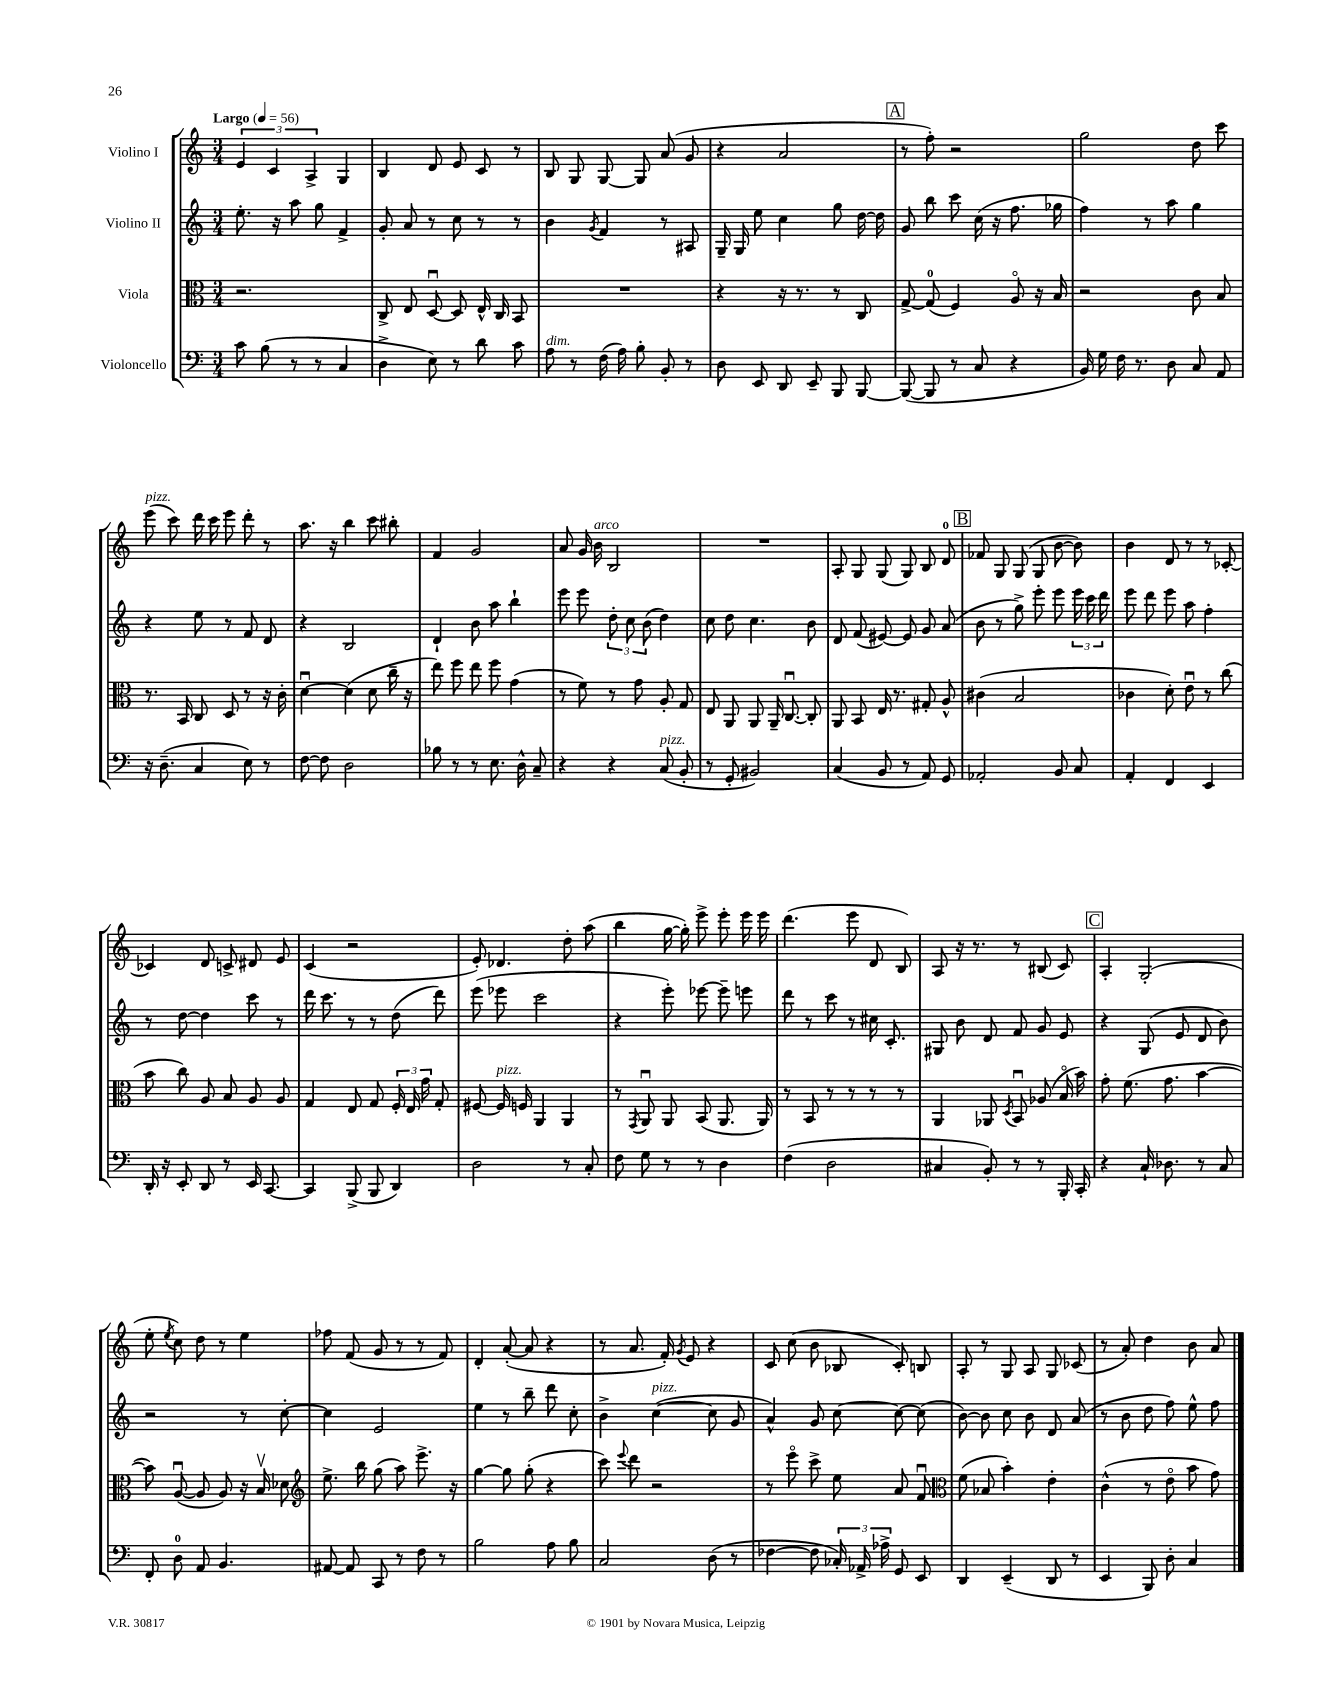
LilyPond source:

<<
\new StaffGroup <<
\new Staff = "s0" \with { instrumentName = "Violino I" } {
    \clef treble \key c \major \numericTimeSignature \time 3/4 \tempo "Largo" 4 = 56
    \autoBeamOff \tuplet 3/2 { e'4 c'4 a4-> } g4 |
    b4 d'8 e'8 c'8 r8 |
    b8 g8 g8~ g8 a'8( g'8 |
    r4 a'2 |
    \mark \markup { \box "A" } r8 f''8-.) r2 |
    g''2 d''8 c'''8 |
    e'''8^\markup { \italic "pizz." }( c'''8) d'''16 c'''16 e'''8 d'''8-. r8 |
    a''8. r16 b''4 c'''8 bis''8-. |
    f'4 g'2 |
    a'8 g'16 b'16^\markup { \italic "arco" } b2 |
    R2. |
    a8-. g8 g8( g8) b8 d'8-0 |
    \mark \markup { \box "B" } fes'8 g8 g8( g8 b'8~ b'8) |
    b'4 d'8 r8 r8 ces'8~-. |
    ces'4 d'8 c'8-> dis'8 e'8 |
    c'4( r2 |
    e'8-.) des'4. d''8-. a''8( |
    b''4 g''16~ g''16-.) e'''8-> e'''8-. e'''16 e'''16 |
    d'''4.( e'''8 d'8 b8) |
    a8 r16 r8. r8 bis8( c'8) |
    \mark \markup { \box "C" } a4-. g2-.( |
    e''8-. \acciaccatura { e''8 } c''8) d''8 r8 e''4 |
    fes''8 f'8( g'8 r8 r8 f'8) |
    d'4-. a'8~-.( a'8 r4 |
    r8 a'8. f'16-.) \acciaccatura { g'8 } e'8 r4 |
    c'8 c''8( b'8 bes8 c'8-.) b8 |
    a8-. r8 g8 a8 g8 ces'8( |
    r8 a'8-.) d''4 b'8 a'8 \bar "|." |
}
\new Staff = "s1" \with { instrumentName = "Violino II" } {
    \clef treble \key c \major \numericTimeSignature \time 3/4
    \autoBeamOff e''8.-. r16 a''8 g''8 f'4-> |
    g'8-. a'8 r8 c''8 r8 r8 |
    b'4 \acciaccatura { g'8 } f'4 r8 ais8 |
    g16-- g16 e''8 c''4 g''8 d''16~ d''16 |
    \mark \markup { \box "A" } g'8 b''8 c'''8 c''16( r16 f''8. ges''16 |
    f''4) r8 a''8 g''4 |
    r4 e''8 r8 f'8 d'8 |
    r4 b2 |
    d'4-! b'8 a''8 b''4-! |
    e'''8 e'''8 \tuplet 3/2 { d''8-. c''8 b'8( } d''4) |
    c''8 d''8 c''4. b'8 |
    d'8 f'8( eis'8~) eis'8 g'8 a'8( |
    \mark \markup { \box "B" } b'8 r8 g''8->) e'''8-. e'''8 \tuplet 3/2 { e'''16 c'''16 d'''16 } |
    e'''8 d'''8 e'''8 a''8 f''4-. |
    r8 d''8~ d''4 c'''8 r8 |
    d'''16 c'''8. r8 r8 d''8( d'''8) |
    e'''8( ees'''8 c'''2 |
    r4 e'''8-.) ees'''8~ ees'''8-- e'''8 |
    d'''8 r8 c'''8 r8 cis''16 c'8.-. |
    gis8 b'8 d'8 f'8 g'8 e'8 |
    \mark \markup { \box "C" } r4 g8( e'8 d'8 b'8) |
    r2 r8 c''8~-. |
    c''4 e'2 |
    e''4 r8 b''8-- d'''8 c''8-. |
    b'4-> c''4~^\markup { \italic "pizz." }( c''8 g'8 |
    a'4-^) g'8 c''8~ c''8~ c''8( |
    b'8~) b'8 c''8 b'8 d'8 a'8( |
    r8 b'8 d''8 f''8) e''8-^ f''8 \bar "|." |
}
\new Staff = "s2" \with { instrumentName = "Viola" } {
    \clef alto \key c \major \numericTimeSignature \time 3/4
    \autoBeamOff r2. |
    c8-> e8 d8~\downbow d8 e16-^ c16 b,8 |
    R2. |
    r4 r16 r8. r8 c8 |
    \mark \markup { \box "A" } g8~-> g8-0( f4) a8\flageolet r16 b16 |
    r2 c'8 b8 |
    r8. b,16 c8 d8 r8 r16 c'16-. |
    d'4~\downbow d'4( d'8 c''16-- r16 |
    e''8) f''8 e''8 f''8 g'4( |
    r8 f'8) r8 g'8 a8-. g8 |
    e8 a,8 a,8 a,16-- c8.~\downbow c8-. |
    a,8 b,8 e16 r8. gis8-. a8-^ |
    \mark \markup { \box "B" } cis'4( b2 |
    ces'4 d'8-.) e'8\downbow r8 c''8( |
    b'8 c''8) a8 b8 a8 a8 |
    g4 e8 g8 \tuplet 3/2 { f16-. e16 g'16 } g8-. |
    fis8~ fis16^\markup { \italic "pizz." } f16 a,4 a,4 |
    r8 \acciaccatura { g,8 } a,8\downbow a,8 b,8( a,8. a,16) |
    r8 b,8 r8 r8 r8 r8 |
    a,4 aes,8 \acciaccatura { d8 } b,8\downbow aes8( b16\flageolet b'16) |
    \mark \markup { \box "C" } g'8-. f'8.( g'8. b'4~ |
    b'8) a8~\downbow( a8 a8) r16 b16\upbow des'8 |
    \clef treble e''8.-> b''16 g''8( a''8) e'''8.-> r16 |
    g''4~ g''8 g''8-.( r4 |
    c'''8) \appoggiatura { e'''8 } d'''8 r2 |
    r8 e'''8\flageolet c'''8-> e''8 a'8 f'8\downbow |
    \clef alto f'8( bes8 b'4-.) e'4-. |
    c'4-^( r8 e'8\flageolet b'8 g'8) \bar "|." |
}
\new Staff = "s3" \with { instrumentName = "Violoncello" } {
    \clef bass \key c \major \numericTimeSignature \time 3/4
    \autoBeamOff c'8 b8( r8 r8 c4 |
    d4-> e8) r8 d'8 c'8 |
    a8^\markup { \italic "dim." } r8 f16( a16) b8-. b,8-. r8 |
    d8 e,8 d,8 e,8-- b,,8 b,,8~ |
    \mark \markup { \box "A" } b,,8~( b,,8 r8 c8 r4 |
    b,16) g16 f16 r8. d8 c8 a,8 |
    r16 d8.--( c4 e8) r8 |
    f8~ f8 d2 |
    bes8 r8 r8 e8. d16-^ c8-- |
    r4 r4 c8^\markup { \italic "pizz." }( b,8-. |
    r8 g,8-. bis,2) |
    c4( b,8 r8 a,8) g,8 |
    \mark \markup { \box "B" } aes,2-. b,8 c8 |
    a,4-. f,4 e,4 |
    d,16-. r16 e,8-. d,8 r8 e,16 c,8.~ |
    c,4 b,,8->( b,,8 d,4) |
    d2 r8 c8-. |
    f8 g8 r8 r8 d4 |
    f4( d2 |
    cis4 b,8-.) r8 r8 b,,16-. c,16-. |
    \mark \markup { \box "C" } r4 c16-! des8. r8 c8 |
    f,8-. d8-0 a,8 b,4. |
    ais,8~ ais,8 c,8 r8 f8 r8 |
    b2 a8 b8 |
    c2 d8( r8 |
    fes4~ fes8 \tuplet 3/2 { ces16-.) aes,16-> aes16-> } g,8 e,8 |
    d,4 e,4--( d,8 r8 |
    e,4 b,,8) d8-. c4 \bar "|." |
}
>>
>>
\layout { \context { \Score \remove "Bar_number_engraver" } }
